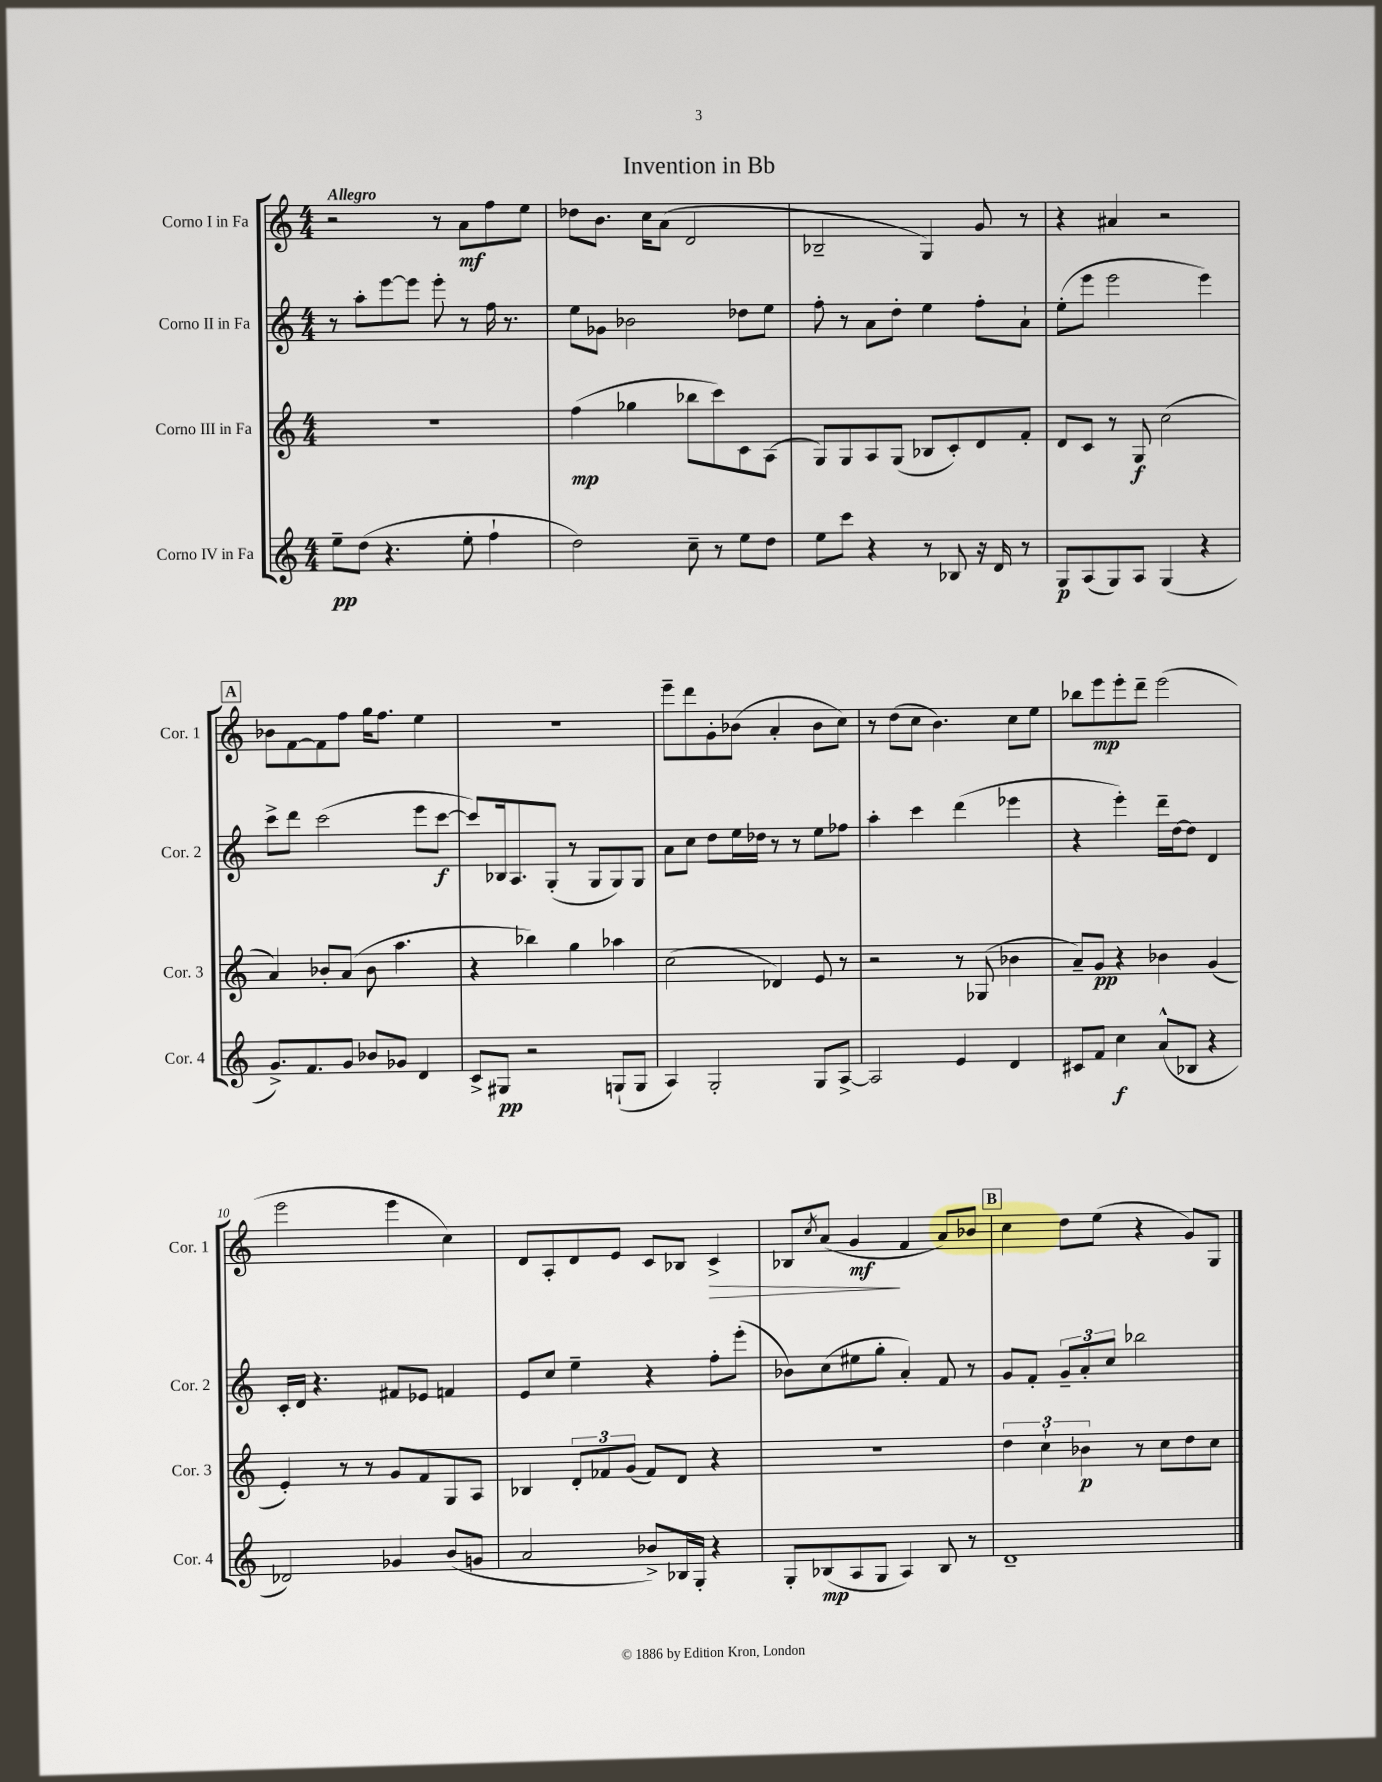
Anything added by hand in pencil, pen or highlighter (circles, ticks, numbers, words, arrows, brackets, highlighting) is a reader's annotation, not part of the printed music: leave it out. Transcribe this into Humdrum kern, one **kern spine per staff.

**kern	**dynam	**kern	**dynam	**kern	**dynam	**kern	**dynam
*part4	*part4	*part3	*part3	*part2	*part2	*part1	*part1
*staff4	*staff4	*staff3	*staff3	*staff2	*staff2	*staff1	*staff1
*I"Corno IV in Fa	*	*I"Corno III in Fa	*	*I"Corno II in Fa	*	*I"Corno I in Fa	*
*I'Cor. 4	*	*I'Cor. 3	*	*I'Cor. 2	*	*I'Cor. 1	*
*clefG2	*	*clefG2	*	*clefG2	*	*clefG2	*
*k[]	*	*k[]	*	*k[]	*	*k[]	*
*M4/4	*	*M4/4	*	*M4/4	*	*M4/4	*
=1	=1	=1	=1	=1	=1	=1	=1
!	!	!	!	!	!	!LO:TX:a:B:t=Allegro	!
8ee~\L	pp	1r	.	8r	.	2r	.
(8dd\J	.	.	.	8aa'\L	.	.	.
4.r	.	.	.	[8eee\	.	.	.
.	.	.	.	8eee\J]	.	.	.
.	.	.	.	8eee'\	.	8r	.
8ee'\	.	.	.	8r	.	8a\L	mf
4ff`\	.	.	.	16ff\	.	8ff\	.
.	.	.	.	8.r	.	.	.
.	.	.	.	.	.	8ee\J	.
=2	=2	=2	=2	=2	=2	=2	=2
2dd\)	.	(4ff\	mp	8ee\L	.	8dd-X\L	.
.	.	.	.	8g-X\J	.	8.b\J	.
.	.	4gg-X\	.	2b-X\	.	.	.
.	.	.	.	.	.	16cc\KL	.
.	.	.	.	.	.	(8a\J	.
8cc~\	.	8bb-X\L	.	.	.	2d/	.
8r	.	8ccc\)	.	.	.	.	.
8ee\L	.	8c\	.	8dd-X\L	.	.	.
8dd\J	.	(8A\J	.	8ee\J	.	.	.
=3	=3	=3	=3	=3	=3	=3	=3
8ee\L	.	8G/L)	.	8ff'\	.	2B-X~/	.
8ccc\J	.	8G/	.	8r	.	.	.
4r	.	8A/	.	8a\L	.	.	.
.	.	(8G/J	.	8dd'\J	.	.	.
8r	.	8B-X/L	.	4ee\	.	4G/)	.
8B-X/	.	8c'/)	.	.	.	.	.
16r	.	8d/	.	8ff'\L	.	8g/	.
16d/	.	.	.	.	.	.	.
8r	.	8f'/J	.	8a`\J	.	8r	.
=4	=4	=4	=4	=4	=4	=4	=4
8G/L	p	8d/L	.	(8ee'\L	.	4r	.
(8A/	.	8c/J	.	8eee\J	.	.	.
8G/)	.	8r	.	2eee\	.	4a#X/	.
8A/J	.	8G/	f	.	.	.	.
(4G/	.	(2cc\	.	.	.	2r	.
4r	.	.	.	4eee\)	.	.	.
!!LO:LB:g=z
!!LO:REH:place=s1:t=A
=5	=5	=5	=5	=5	=5	=5	=5
8.g^/L)	.	4a/)	.	8ccc^\L	.	8b-X\L	.
.	.	.	.	8ddd\J	.	[8f\	.
8.f/	.	.	.	.	.	.	.
.	.	8b-X'/L	.	(2ccc\	.	8f\]	.
8g/J	.	(8a/J	.	.	.	8ff\J	.
8b-X/L	.	8b-\	.	.	.	16gg\KL	.
.	.	.	.	.	.	8.ff\J	.
8g-X/J	.	4.aa\	.	.	.	.	.
4d/	.	.	.	8eee\L	.	4ee\	.
.	.	.	.	[8ccc\J	f	.	.
=6	=6	=6	=6	=6	=6	=6	=6
8c^/L	.	4r	.	8ccc/L])	.	1r	.
8G#X/J	pp	.	.	16B-X/k	.	.	.
.	.	.	.	8.A/	.	.	.
2r	.	4bb-X\)	.	.	.	.	.
.	.	.	.	(8G'/J	.	.	.
.	.	4gg\	.	8r	.	.	.
.	.	.	.	8G/L	.	.	.
(8Gn`/L	.	4aa-X\	.	8G/)	.	.	.
8G/J	.	.	.	8G/J	.	.	.
=7	=7	=7	=7	=7	=7	=7	=7
4A/)	.	(2cc\	.	8a\L	.	8eee~\L	.
.	.	.	.	8cc\J	.	8ddd\	.
2G'/	.	.	.	8dd\L	.	8g'\	.
.	.	.	.	16ee\L	.	(8b-X\J	.
.	.	.	.	16dd-X\JJ	.	.	.
.	.	4d-X/)	.	8r	.	4a'/	.
.	.	.	.	8r	.	.	.
8G/L	.	8e/	.	8ee\L	.	8b-\L	.
[8A^/J	.	8r	.	8ff-X\J	.	8cc\J)	.
=8	=8	=8	=8	=8	=8	=8	=8
2A/]	.	2r	.	4aa'\	.	8r	.
.	.	.	.	.	.	(8dd\L	.
.	.	.	.	4ccc\	.	8cc\J	.
.	.	.	.	.	.	4.b\)	.
4e/	.	8r	.	(4ddd\	.	.	.
.	.	(8G-X/	.	.	.	.	.
4d/	.	4b-X\	.	4eee-X\	.	8cc\L	.
.	.	.	.	.	.	8ee\J	.
=9	=9	=9	=9	=9	=9	=9	=9
8c#X/L	.	8a~/L)	.	4r	.	8bb-X\L	.
8f/J	.	8g/J	pp	.	.	8eee\	mp
4cc\	f	4r	.	4eee'\)	.	8eee'\	.
.	.	.	.	.	.	8ddd~\J	.
(8a^^/L	.	4b-X\	.	16ddd~\LL	.	(2eee\	.
.	.	.	.	[16dd\J	.	.	.
8B-X/J	.	.	.	8dd\J]	.	.	.
4r	.	(4g/	.	4d/	.	.	.
!!LO:LB:g=z
=10	=10	=10	=10	=10	=10	=10	=10
2d-X/)	.	4e'/)	.	16c'/LL	.	2eee\	.
.	.	.	.	16d/JJ	.	.	.
.	.	.	.	4.r	.	.	.
.	.	8r	.	.	.	.	.
.	.	8r	.	.	.	.	.
4g-X/	.	8g/L	.	8f#X/L	.	4eee\	.
.	.	8f/	.	8e-X/J	.	.	.
(8b/L	.	8G/	.	4fn/	.	4cc\)	.
8gn/J	.	8A/J	.	.	.	.	.
=11	=11	=11	=11	=11	=11	=11	=11
2a/	.	4B-X/	.	8e/L	.	8d/L	.
.	.	.	.	8cc/J	.	8A'/	.
.	.	12d'/L	.	4ee~\	.	8d/	.
.	.	12f-X/	.	.	.	.	.
.	.	.	.	.	.	8e/J	.
.	.	(12g/J	.	.	.	.	.
8b-X^/L)	.	8f-/L)	.	4r	.	8c/L	.
16B-X/L	.	8d/J	.	.	.	8B-X/J	.
16G'/JJ	.	.	.	.	.	.	.
!	!	!	!	!	!	!	!LO:HP:b
4r	.	4r	.	8ff'\L	.	4c^/	>
.	.	.	.	(8eee'\J	.	.	.
=12	=12	=12	=12	=12	=12	=12	=12
8G'/L	.	1r	.	8b-X\L)	.	8B-X/L	.
.	.	.	.	.	.	8qcc/	.
(8B-X/	mp	.	.	(8cc\	.	(8a/J	.
8A/	.	.	.	8ee#X\	.	4g/	mf
8G/J	.	.	.	8gg'\J	.	.	.
4A/)	.	.	.	4a'/)	.	4f/	]
8B-/	.	.	.	8f/	.	8a/L)	.
8r	.	.	.	8r	.	8b-X/J	.
!!LO:REH:place=s1:t=B
=13	=13	=13	=13	=13	=13	=13	=13
1d~	.	6dd\	.	8g/L	.	4cc\	.
.	.	.	.	8f'/J	.	.	.
.	.	6cc`\	.	.	.	.	.
.	.	.	.	12g~/L	.	8dd\L	.
.	.	6b-X\	p	12a'/	.	.	.
.	.	.	.	.	.	(8ee\J	.
.	.	.	.	12cc/J	.	.	.
.	.	8r	.	2bb-X\	.	4r	.
.	.	8cc\L	.	.	.	.	.
.	.	8dd\	.	.	.	8g/L)	.
.	.	8cc\J	.	.	.	8G/J	.
==	==	==	==	==	==	==	==
*-	*-	*-	*-	*-	*-	*-	*-
